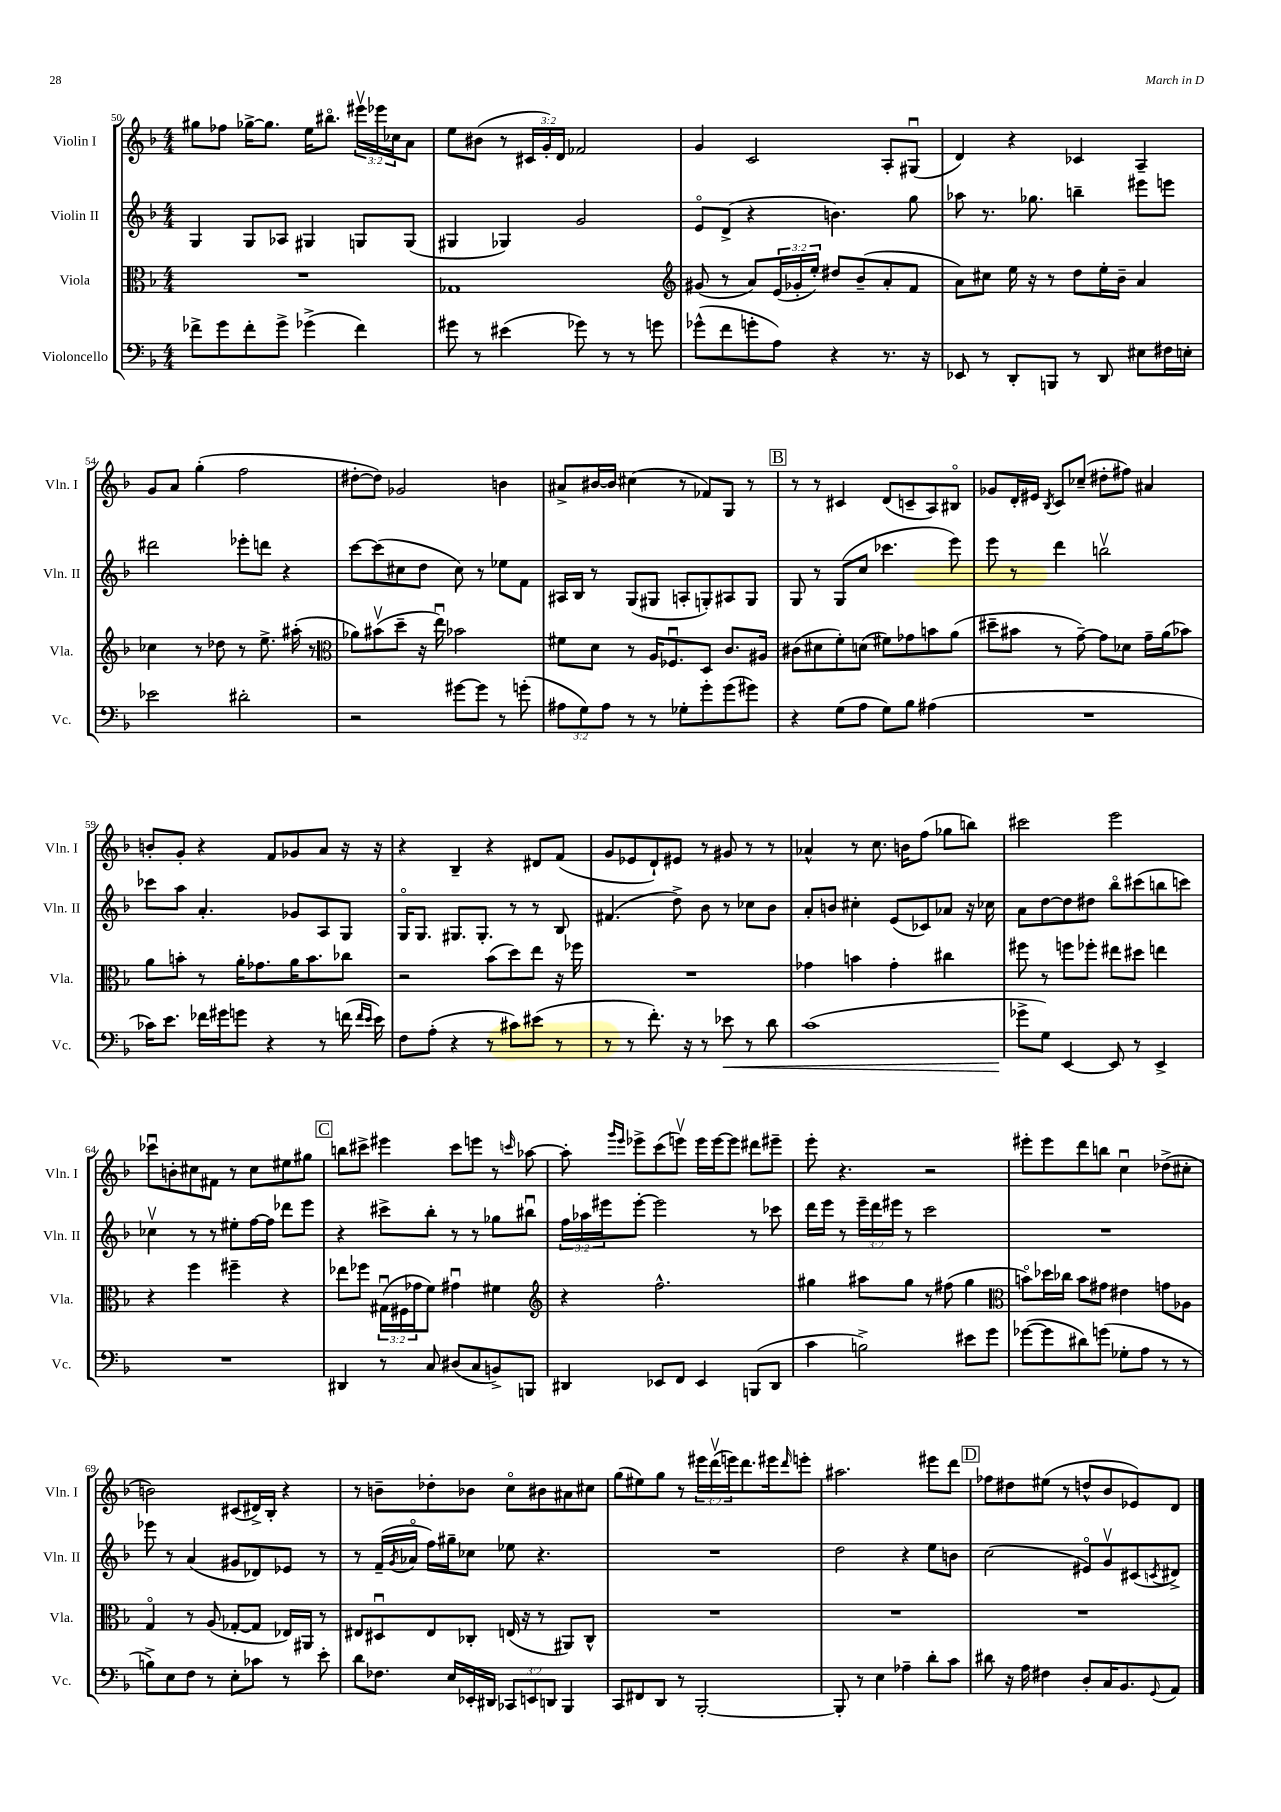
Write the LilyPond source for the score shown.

<<
\new StaffGroup <<
\new Staff = "s0" \with { instrumentName = "Violin I" shortInstrumentName = "Vln. I" } {
    \clef treble \key f \major \numericTimeSignature \time 4/4 \override Staff.TupletNumber.text = #tuplet-number::calc-fraction-text
    gis''8 fes''8 ges''16~-> ges''8. e''16 bis''8.\flageolet \tuplet 3/2 { eis'''16\upbow ees'''16 ces''16 } a'8 |
    e''8 bis'8( r8 \tuplet 3/2 { cis'16 g'16-.) d'16 } fes'2 |
    g'4 c'2 a8-. gis8\downbow( |
    d'4) r4 ces'4 a4-- |
    g'8 a'8 g''4-.( f''2 |
    dis''8~-. dis''8) ges'2 b'4 |
    ais'8-> bis'16~ bis'16 cis''4( r8 fes'8) g8 r8 |
    \mark \markup { \box "B" } r8 r8 cis'4 d'8( c'8-- a8) bis8\flageolet |
    ges'8 d'16-. eis'16 \acciaccatura { bes8 } c'8 ces''8--( dis''8-. fis''8) ais'4 |
    b'8-. g'8-. r4 f'8 ges'8 a'8 r16 r16 |
    r4 bes4-- r4 dis'8 f'8( |
    g'8 ees'8 d'8-!) eis'8 r8 gis'8 r8 r8 |
    aes'4-^ r8 c''8. b'16 f''8( ges''8 b''8) |
    cis'''2 e'''2 |
    ces'''8\downbow b'8-. cis''8 fis'8 r8 cis''8 eis''8 gis''8 |
    \mark \markup { \box "C" } b''8 cis'''8-> eis'''4 cis'''8 e'''8 r8 \grace { c'''16 } aes''8~ |
    aes''8-. \grace { g'''16 e'''16 } ees'''8-> c'''8( e'''8\upbow) e'''16 e'''16~ e'''8 dis'''8 eis'''8-- |
    e'''8-. r4. r2 |
    eis'''8-. eis'''8 d'''8 b''8 c''4\downbow des''8->( cis''8-. |
    b'2) cis'8( dis'16->) bes16-. r4 |
    r8 b'8-- des''8-. bes'8 c''8\flageolet bis'8 ais'8 cis''8 |
    g''8( eis''8) g''8 r8 \tuplet 3/2 { eis'''16 d'''16\upbow( e'''16) } d'''8. eis'''16 \grace { d'''16 } e'''8-. |
    ais''2. eis'''8 d'''8 |
    \mark \markup { \box "D" } fes''8 dis''8 eis''8( r8 d''8-^ bes'8 ees'8) d'8 \bar "|." |
}
\new Staff = "s1" \with { instrumentName = "Violin II" shortInstrumentName = "Vln. II" } {
    \clef treble \key f \major \numericTimeSignature \time 4/4 \override Staff.TupletNumber.text = #tuplet-number::calc-fraction-text
    g4 g8 aes8 gis4 g8 g8( |
    gis4 ges4) g'2 |
    e'8\flageolet d'8->( r4 b'4.) g''8 |
    aes''8 r8. ges''8. b''4-- eis'''8 e'''8 |
    dis'''2 ees'''8-. d'''8 r4 |
    c'''8~ c'''8( cis''8 d''8 cis''8) r8 ees''8 f'8 |
    ais16 bes16 r8 g8( gis8 a8-. g8-.) ais8 g8 |
    \mark \markup { \box "B" } g8 r8 g8( c''8 ces'''4. e'''8) |
    e'''8 r8 d'''4 b''2\upbow |
    ces'''8 a''8 a'4.-. ges'8 a8 g8 |
    g16\flageolet g8. gis8. gis8.-. r8 r8 bes8 |
    fis'4.( d''8->) bes'8 r8 ces''8 bes'8 |
    a'8-. b'8 cis''4-. e'8( ces'8) aes'8 r16 ces''16 |
    a'8 d''8~ d''8 dis''8 bes''8\flageolet cis'''8( b''8 c'''8) |
    ces''4\upbow r8 r8 eis''8-. f''16~ f''16 des'''8 e'''8 |
    \mark \markup { \box "C" } r4 cis'''8-> bes''8-. r8 r8 ges''8 bis''8\downbow |
    \tuplet 3/2 { f''16 aes''16 eis'''16 } eis'''8~-. eis'''2 r8 ces'''8 |
    d'''16 e'''16 r8 \tuplet 3/2 { e'''16-- d'''16 eis'''16 } r8 c'''2 |
    R1 |
    ees'''8 r8 a'4( gis'8 des'8) ees'8 r8 |
    r8 f'16--( \acciaccatura { g'8 } aes'16\flageolet f''16) gis''16-- ces''8 ees''8 r4. |
    R1 |
    d''2 r4 e''8 b'8 |
    \mark \markup { \box "D" } c''2( eis'8\flageolet) g'8\upbow cis'8( \acciaccatura { c'8 } dis'8->) \bar "|." |
}
\new Staff = "s2" \with { instrumentName = "Viola" shortInstrumentName = "Vla." } {
    \clef alto \key f \major \numericTimeSignature \time 4/4 \override Staff.TupletNumber.text = #tuplet-number::calc-fraction-text
    R1 |
    ges1 |
    \clef treble gis'8( r8 a'8) \tuplet 3/2 { e'16( ges'16-. e''16-.) } dis''8 bes'8--( a'8-. f'8 |
    a'8) cis''8 e''16 r16 r8 d''8 e''16-. bes'16-- a'4 |
    ces''4 r8 des''8 r8 e''8.-> ais''16-.( r8 |
    \clef alto aes'8) bis'8\upbow( d''8-- r16 e''16\downbow) bes'2 |
    fis'8 d'8 r8 a16 fes8.\downbow d8 c'8. ais16 |
    \mark \markup { \box "B" } cis'8( dis'8 f'8-.) d'8( fis'8) ges'8 b'8 a'8( |
    dis''8-- bis'8 r8 g'8~--) g'8 des'8 g'16-- a'16( bes'8) |
    a'8 b'8-. r8 a'16-. ges'8. a'16 b'8. ces''8 |
    r2 bes'8( d''8) e''8 r16 fes''16 |
    R1 |
    ges'4 b'4 ges'4-. cis''4 |
    fis''8 r8 f''8 fes''8-. eis''8 dis''8 e''4 |
    r4 f''4 fis''4-- r4 |
    \mark \markup { \box "C" } ees''8 fes''8 \tuplet 3/2 { gis16\downbow( fis16 ges'16 } f'8) gis'4\downbow fis'4 |
    \clef treble r4 f''2.-^ |
    gis''4 ais''8 gis''8 r8 fis''8( gis''4 |
    \clef alto b'8\flageolet) des''16 ces''16 b'8 gis'8 eis'4 g'8 aes8 |
    g4\flageolet r8 a8( ges8~-. ges8 ees16) ais,16 r8 |
    eis8 dis8\downbow eis8 ces8-. e16( r16 r8 ais,8) ces8-^ |
    R1 |
    R1 |
    \mark \markup { \box "D" } R1 \bar "|." |
}
\new Staff = "s3" \with { instrumentName = "Violoncello" shortInstrumentName = "Vc." } {
    \clef bass \key f \major \numericTimeSignature \time 4/4 \override Staff.TupletNumber.text = #tuplet-number::calc-fraction-text
    fes'8-> g'8 fes'8-. g'8-> ges'4->( fes'4) |
    gis'8 r8 eis'4( ges'8) r8 r8 g'8 |
    ges'8-^( f'8 g'8-. a8) r4 r8. r16 |
    ees,8 r8 d,8-. b,,8 r8 d,8 eis8 fis16 e16-. |
    ees'2 dis'2-. |
    r2 gis'8~ gis'8 r8 g'8-.( |
    \tuplet 3/2 { ais8 g8) ais8 } r8 r8 ges8-. g'8-. g'8( gis'8) |
    \mark \markup { \box "B" } r4 g8( a8 g8) bes8 ais4( |
    R1 |
    ces'16) e'8. fes'16 gis'16 g'8 r4 r8 f'16( \grace { f'16 e'16 } e'16) |
    f8 a8-.( r4 r8 cis'8) eis'8( r8 |
    r8 r8 f'8.-.) r16 r8 ees'8\< r8 d'8 |
    c'1( |
    ges'8->\! g8) e,4~ e,8 r8 e,4-> |
    R1 |
    \mark \markup { \box "C" } dis,4 r8 c8 dis8( c8 b,8->) b,,8 |
    dis,4 ees,8 f,8 ees,4 b,,8( dis,8 |
    c'4 b2->) eis'8 g'8 |
    ges'8~( ges'8 dis'8) g'8( ges8-. a8 r8 r8 |
    b8->) e8 f8 r8 e8-. ces'8 r8 e'8-. |
    d'8 fes8. e16 ees,16-. dis,16 \tuplet 3/2 { ces,8 e,8 d,8 } bes,,4 |
    c,8 fis,8 d,8 r8 bes,,2~-. |
    bes,,8-. r8 e4 aes4-- d'8-. c'8 |
    \mark \markup { \box "D" } dis'8 r16 a16 fis4 d8-. c16 bes,8. \appoggiatura { g,8 } a,8 \bar "|." |
}
>>
>>
\layout { \context { \Score currentBarNumber = #50 } }
